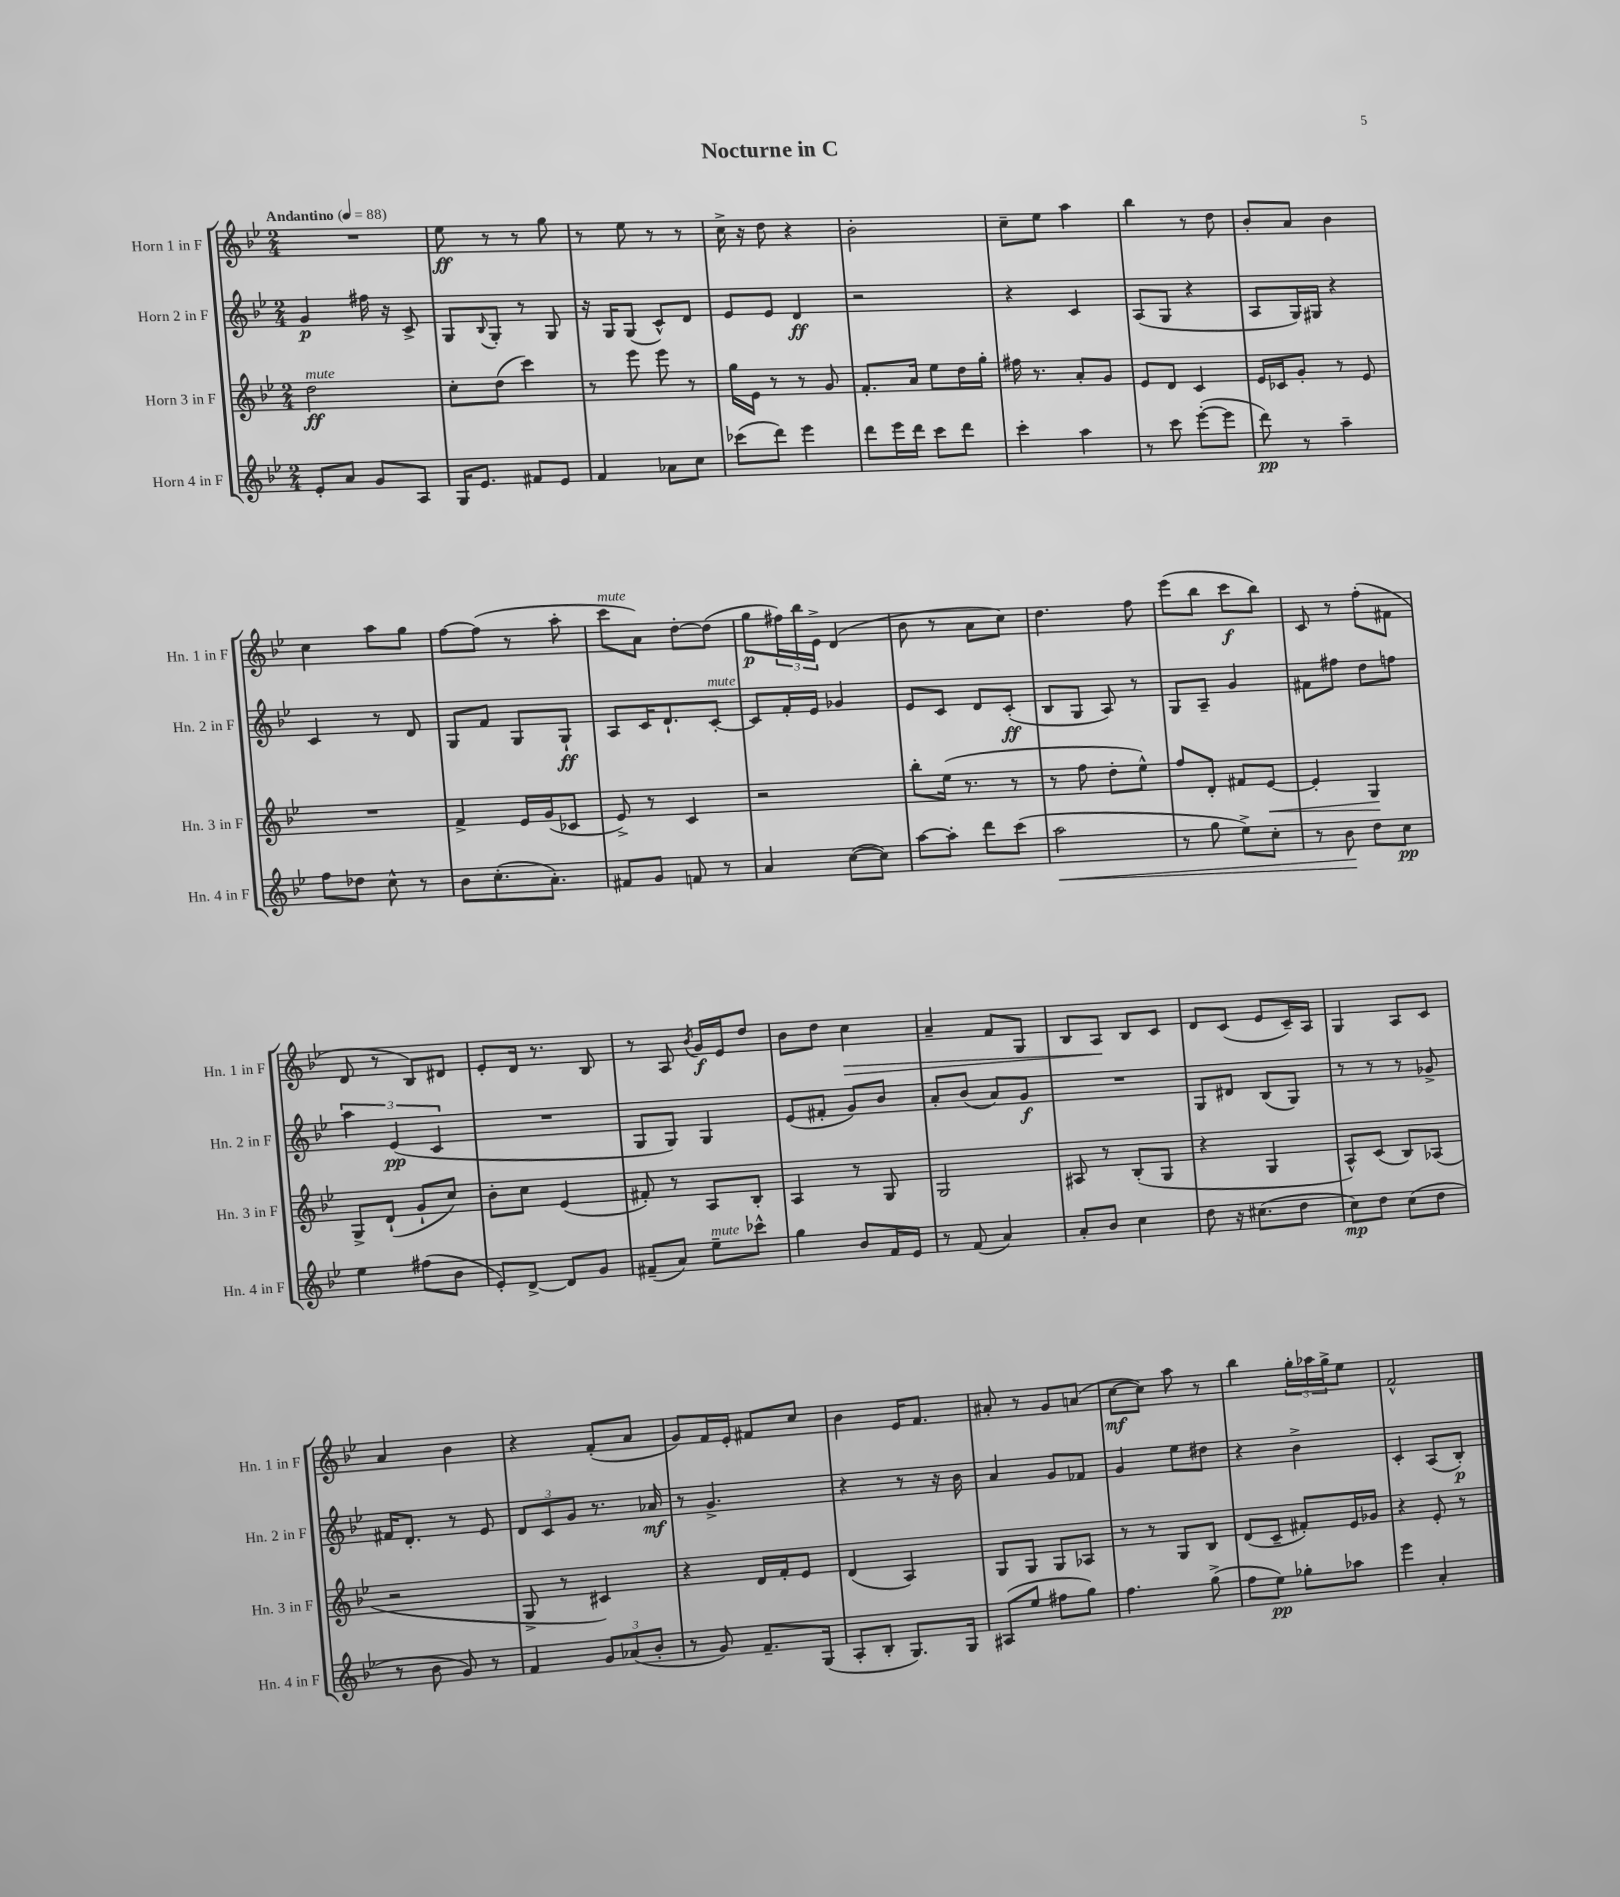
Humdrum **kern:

**kern	**kern	**kern	**kern
*staff4	*staff3	*staff2	*staff1
*clefG2	*clefG2	*clefG2	*clefG2
*k[b-e-]	*k[b-e-]	*k[b-e-]	*k[b-e-]
*M2/4	*M2/4	*M2/4	*M2/4
*MM88	*MM88	*MM88	*MM88
8e-'	2dd	4g	2r
8a	.	.	.
8g	.	16ff#	.
.	.	16r	.
8A	.	8c^	.
=	=	=	=
16G	8cc'	8G	8ee-
8.e-	.	.	.
.	.	8qqB-	.
.	(8dd	8G'	8r
8f#	4ccc)	8r	8r
8e-	.	8G	8gg
=	=	=	=
4f	8r	16r	8r
.	.	16G	.
.	8eee-	(8G	8ee-
8a-	8eee-	8c^^)	8r
8cc	8r	8d	8r
=	=	=	=
(8ccc-	16gg	8e-	16cc^
.	16e-	.	16r
8ddd)	8r	8e-	8dd
4eee-	8r	4d	4r
.	8g	.	.
=	=	=	=
8ddd	8.f'	2r	2b-'
16eee-	.	.	.
16ddd	16a	.	.
8ccc	8ee-	.	.
8ddd	16dd	.	.
.	16gg'	.	.
=	=	=	=
4ccc'	16ff#	4r	8cc~
.	8.r	.	.
.	.	.	8ee-
4aa	8a'	4c	4aa
.	8g	.	.
=	=	=	=
8r	8e-	(8A	4bb-
8ccc	8d	8G	.
([8eee-'	4c	4r	8r
8eee-]	.	.	8dd
=	=	=	=
8ddd)	16e-	8A	8b-'
.	16c-	.	.
8r	8g'	16G)	8a
.	.	16G#	.
4aa~	8r	4r	4b-
.	8e-	.	.
=	=	=	=
8ff	2r	4c	4cc
8dd-	.	.	.
8cc^^	.	8r	8aa
8r	.	8d	8gg
=	=	=	=
8b-	4f^	8G	[8ff
(8.cc'	.	8f	(8ff]
.	16e-	8G	8r
8.a')	(16g	.	.
.	8c-	8G`	8aa'
=	=	=	=
8f#	8e-^)	8A	8ccc
8g	8r	16c	8a)
.	.	8.d`	.
8f	4c	.	[8dd'
8r	.	[8c'	(8dd]
=	=	=	=
4a	2r	8c]	8gg
.	.	16f'	24ff#)
.	.	.	24bb-
.	.	16e-	.
.	.	.	24e-^
([8cc	.	4g-	(4d
8cc])	.	.	.
=	=	=	=
[8aa	8bb-'	8e-	8b-
8aa']	(16ee-	8c	8r
.	8.r	.	.
8ddd	.	8d	8a
(8ccc	8r	(8c'	8cc)
=	=	=	=
2aa	8r	8B-	4.dd
.	8ff	8G	.
.	8dd'	8A)	.
.	8ee-^^)	8r	8ff
=	=	=	=
8r	8ff	8G	(8eee-
8gg	8d'	8A~	8bb-
8ee-^)	8f#	4g	8ccc
8cc'	[8e-	.	8bb-)
=	=	=	=
8r	4e-']	8f#	8c
8b-	.	8ff#	8r
8dd	4G	8dd	(8ff'
8cc	.	8ff	8f#
=	=	=	=
4ee-	8G^	6aa	8d
.	(8d`	.	8r
.	.	(6e-	.
(8ff#	8g`	.	8B-)
.	.	6c	.
8b-	8cc)	.	8d#
=	=	=	=
8e-')	8b-'	2r	8e-'
[8d^	8cc	.	16d
.	.	.	8.r
8d]	(4e-	.	.
8g	.	.	8B-
=	=	=	=
(8f#~	8f#')	8G	8r
8a)	8r	8G)	8A
.	.	.	8qb-
8ee-~	8A	4G	16g
.	.	.	16e-
8ccc-^^	8B-'	.	8dd
=	=	=	=
4gg	4A	(8e-	8b-
.	.	8f#'	8dd
8b-	8r	8g)	4cc
16f	8G	8b-	.
16e-	.	.	.
=	=	=	=
8r	2G	8a'	4a~
(8f	.	(8b-	.
4a)	.	8a)	8f
.	.	8g	8G
=	=	=	=
8a'	8A#	2r	8B-
8b-	8r	.	8A
4cc	(8B-'	.	8B-
.	8G	.	8c
=	=	=	=
8dd	4r	8G	8d
16r	.	8d#	(8c
(8.cc#	.	.	.
.	4G	(8B-	8e-
8dd	.	8G)	16c~)
.	.	.	16A
=	=	=	=
8cc)	8A^^)	8r	4G
8dd	(8c	8r	.
(8cc	8B-)	8r	8A
8dd	(8A-	8g-^	8c
=	=	=	=
8r	2r	16f#	4a
.	.	8.d'	.
8b-	.	.	.
8g)	.	8r	4b-
8r	.	8e-	.
=	=	=	=
4f	8G^	12d	4r
.	.	12c	.
.	8r	.	.
.	.	12g	.
12g	4c#)	8.r	(8f'
(12a-	.	.	.
.	.	.	8a
12b-'	.	.	.
.	.	16a-	.
=	=	=	=
8r	4r	8r	8g)
8g)	.	4.g^	16f
.	.	.	16e-'
8.f~	16d	.	8f#
.	16f'	.	.
.	8e-	.	8cc
(16G	.	.	.
=	=	=	=
8A'	(4d	4r	4b-
8B-'	.	.	.
8.G)	4A)	8r	16e-
.	.	.	8.f
.	.	16r	.
16G	.	16b-	.
=	=	=	=
(8A#	8G	4a	8a#'
8ee-	8G	.	8r
8ff#	8G	8g	8g
8gg)	8A-	8f-	(8a
=	=	=	=
4.ff	8r	4g	[8cc
.	8r	.	8cc])
.	8G	8ee-	8aa
(8gg^	8B-	8dd#	8r
=	=	=	=
8ff	(8d	4r	4bb-
8ee-)	8c~	.	.
8gg-'	8f#')	4b-^	24gg'
.	.	.	24aa-
.	.	.	24gg^
8aa-	16e-	.	8ee-
.	16g-	.	.
=	=	=	=
4eee-	4r	4c'	2f^^
4a'	8e-'	(8A	.
.	8r	8B-')	.
==	==	==	==
*-	*-	*-	*-
